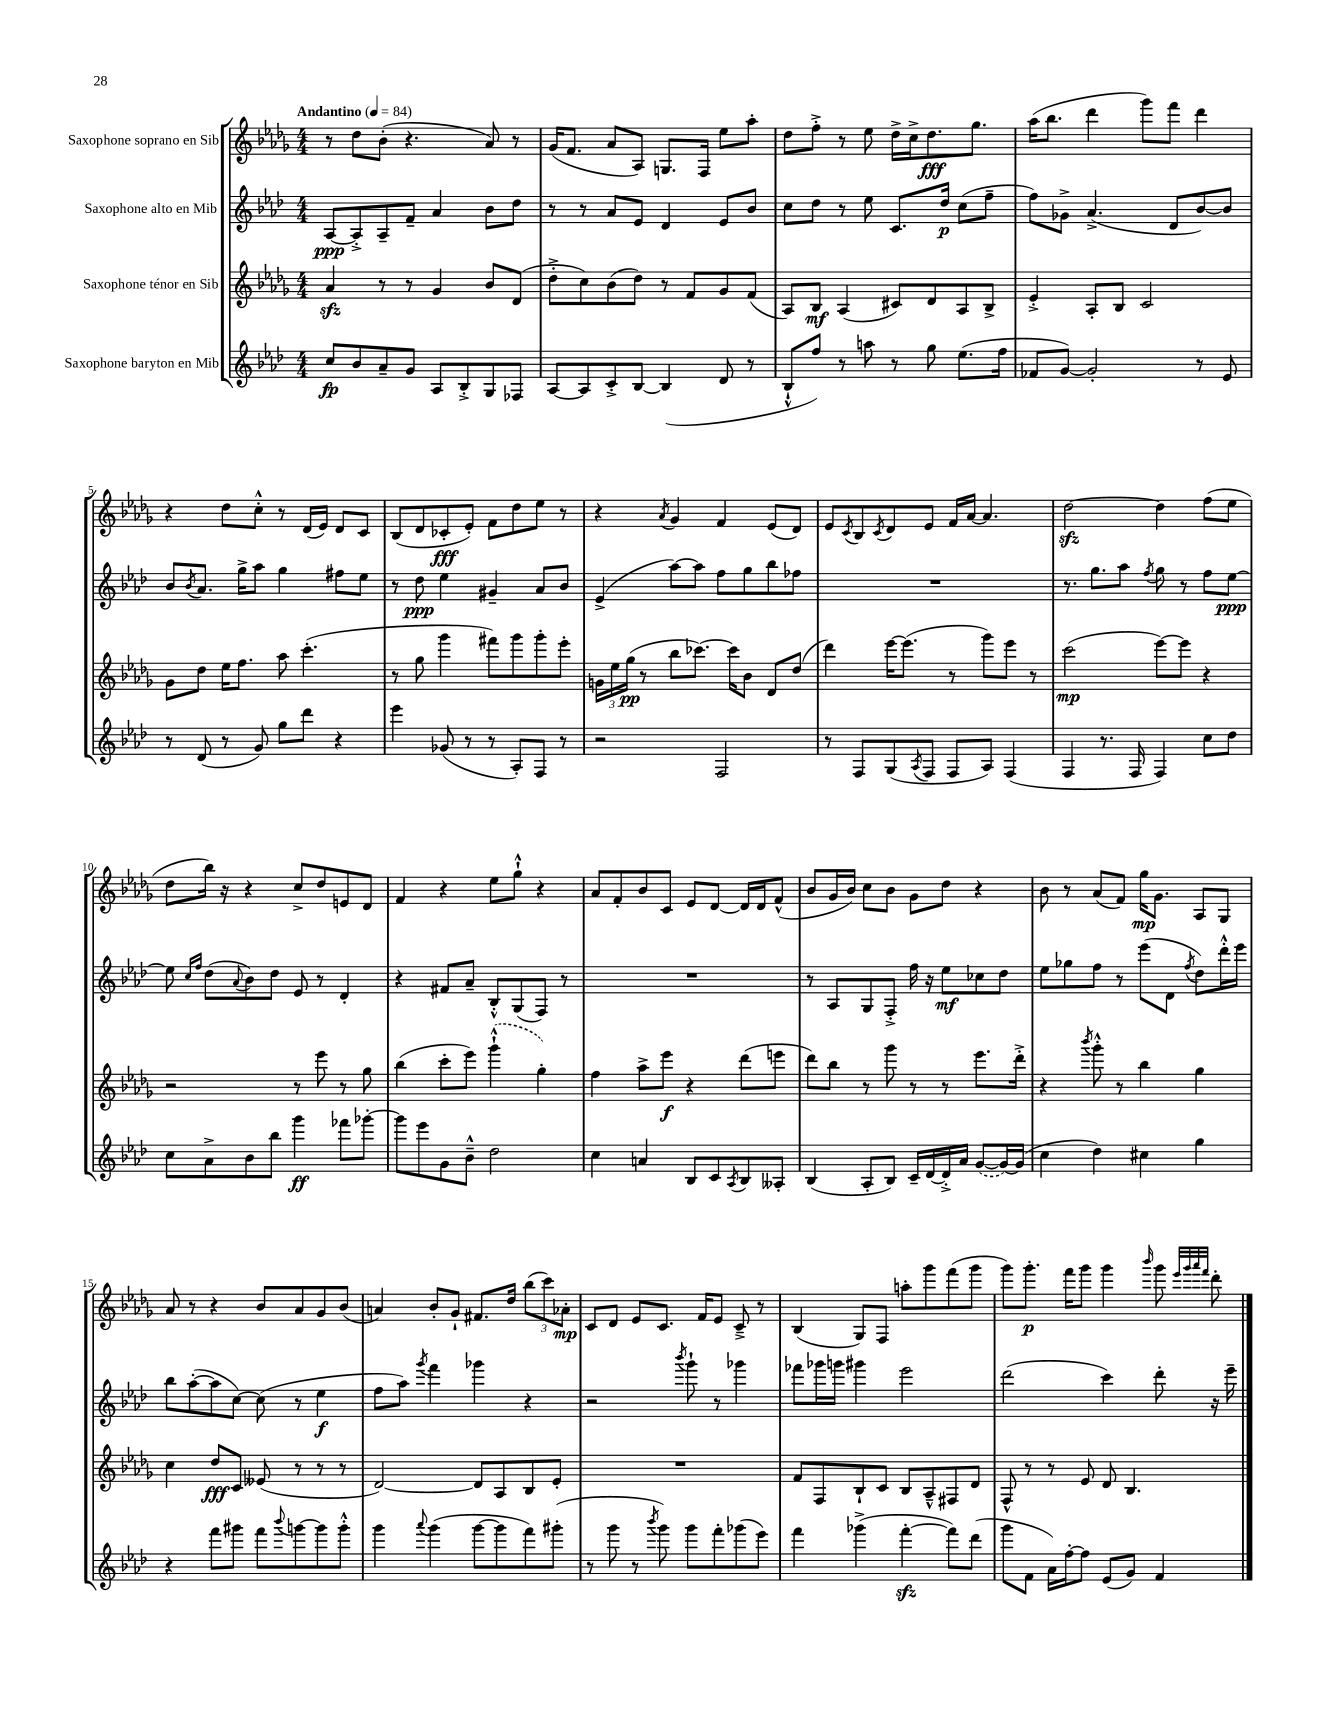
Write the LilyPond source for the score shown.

<<
\new StaffGroup <<
\new Staff = "s0" \with { instrumentName = "Saxophone soprano en Sib" } {
    \clef treble \key des \major \numericTimeSignature \time 4/4 \tempo "Andantino" 4 = 84
    r8 des''8 bes'8-.( r4. aes'8) r8 |
    ges'16( f'8. aes'8 aes8) g8. f16 ees''8 aes''8-. |
    des''8 f''8-.-> r8 ees''8 des''16-> c''16-> des''8.\fff ges''8. |
    aes''16( bes''8. des'''4 ges'''8) f'''8 des'''4 |
    r4 des''8 c''8-.-^ r8 des'16( ees'16) des'8 c'8 |
    bes8( des'8 ces'8-.\fff ees'8-.) f'8 des''8 ees''8 r8 |
    r4 \acciaccatura { aes'8 } ges'4 f'4 ees'8( des'8) |
    ees'8 \acciaccatura { c'8 } bes8 \acciaccatura { c'8 } des'8 ees'8 f'16 aes'16~ aes'4. |
    des''2~\sfz des''4 f''8( ees''8 |
    des''8 bes''16) r16 r4 c''8-> des''8 e'8 des'8 |
    f'4 r4 ees''8 ges''8-!-^ r4 |
    aes'8 f'8-. bes'8 c'8 ees'8 des'8~ des'16 des'16 f'8-^( |
    bes'8 ges'16 bes'16) c''8 bes'8 ges'8 des''8 r4 |
    bes'8 r8 aes'8( f'8) ges''16\mp ges'8. aes8 ges8 |
    aes'8 r8 r4 bes'8 aes'8 ges'8 bes'8( |
    a'4) bes'8-. ges'8-! fis'8. des''16 \tuplet 3/2 { bes''8( c'''8) aes'8-.\mp } |
    c'8 des'8 ees'8 c'8. f'16 ees'8 c'8---> r8 |
    bes4( ges8) f8 a''8-. ges'''8 f'''8( ges'''8 |
    ges'''8) ges'''8.-.\p f'''16 ges'''8 ges'''4 \grace { bes'''16 } ges'''8 \grace { ees'''32 ges'''32 aes'''32 f'''32 } des'''8-. \bar "|." |
}
\new Staff = "s1" \with { instrumentName = "Saxophone alto en Mib" } {
    \clef treble \key aes \major \numericTimeSignature \time 4/4
    aes8~\ppp aes8-.-> aes8-- f'8-- aes'4 bes'8 des''8 |
    r8 r8 aes'8 ees'8 des'4 ees'8 bes'8 |
    c''8 des''8 r8 ees''8 c'8. des''16\p c''8( f''8-- |
    f''8) ges'8-> aes'4.->( des'8 bes'8~) bes'8 |
    bes'8 \acciaccatura { bes'8 } aes'8. g''16-> aes''8 g''4 fis''8 ees''8 |
    r8 des''8\ppp ees''4 gis'4-- aes'8 bes'8 |
    ees'4->( aes''8~) aes''8 f''8 g''8 bes''8 fes''8 |
    R1 |
    r8. g''8. aes''8 \acciaccatura { f''8 } g''8 r8 f''8 ees''8~\ppp |
    ees''8 \grace { c''16 f''16 } des''8( \appoggiatura { aes'8 } bes'8) des''8 ees'8 r8 des'4-. |
    r4 fis'8 aes'8-- bes8-.-^ g8( f8) r8 |
    R1 |
    r8 aes8 g8 f8-.-> f''16 r16 ees''8\mf ces''8 des''8 |
    ees''8 ges''8 f''8 r8 ees'''8( des'8 \acciaccatura { f''8 } des''8) des'''16-.-^ ees'''16 |
    bes''8 aes''8~-.( aes''8 c''8~) c''8( r8 ees''4\f |
    f''8 aes''8) \acciaccatura { g'''8 } f'''4 ges'''4 r4 |
    r2 \acciaccatura { bes'''8 } g'''8-! r8 ges'''4 |
    fes'''8 ges'''16 g'''16 gis'''4 ees'''2 |
    des'''2( c'''4) des'''8-. r16 ees'''16-- \bar "|." |
}
\new Staff = "s2" \with { instrumentName = "Saxophone ténor en Sib" } {
    \clef treble \key des \major \numericTimeSignature \time 4/4
    aes'4\sfz r8 r8 ges'4 bes'8 des'8( |
    des''8-.-> c''8) bes'8( des''8) r8 f'8 ges'8 f'8( |
    aes8) bes8\mf aes4( cis'8) des'8 aes8 bes8-> |
    ees'4-.-> aes8-. bes8 c'2 |
    ges'8 des''8 ees''16 f''8. aes''8 c'''4.-.( |
    r8 ges''8 ges'''4 fis'''8) ges'''8 ges'''8-. ees'''8-. |
    \tuplet 3/2 { g'16 ees''16 ges''16\pp( } r8 bes''8 ces'''8.~) ces'''16 bes'8 des'8 des''8( |
    des'''4) ees'''16~ ees'''8.( r8 ges'''8) ees'''8 r8 |
    c'''2\mp( ees'''8~) ees'''8 r4 |
    r2 r8 ees'''8 r8 ges''8 |
    bes''4( c'''8-. ees'''8) \once \slurDashed ges'''4-!-^( ges''4-.) |
    f''4 aes''8-> ees'''8\f r4 des'''8( e'''8 |
    des'''8) bes''8 r8 ges'''8 r8 r8 ees'''8. des'''16-.-> |
    r4 \acciaccatura { bes'''8 } ges'''8-.-^ r8 bes''4 ges''4 |
    c''4 des''8\fff c'8 eeses'8( r8 r8 r8 |
    des'2~) des'8 aes8 bes8 ees'8-. |
    R1 |
    f'8 f8 bes8-! c'8 bes8 aes8---^ fis8 des'8 |
    f8-^ r8 r8 ees'8 des'8 bes4. \bar "|." |
}
\new Staff = "s3" \with { instrumentName = "Saxophone baryton en Mib" } {
    \clef treble \key aes \major \numericTimeSignature \time 4/4
    c''8\fp bes'8 aes'8-- g'8 aes8 bes8-.-> g8 fes8 |
    aes8~ aes8 c'8-.-> bes8~ bes4( des'8 r8 |
    bes8-!-^ f''8) r8 a''8 r8 g''8 ees''8.( f''16 |
    fes'8 g'8~) g'2-. r8 ees'8 |
    r8 des'8( r8 g'8) g''8 des'''8 r4 |
    ees'''4 ges'8( r8 r8 aes8-.) f8 r8 |
    r2 f2 |
    r8 f8 g8( \acciaccatura { aes8 } f8 f8 aes8) f4( |
    f4 r8. f16 f4) c''8 des''8 |
    c''8 aes'8-> bes'8 bes''8 g'''4\ff fes'''8 ges'''8~-. |
    ges'''8 ees'''8 g'8 bes'8---^ des''2 |
    c''4 a'4 bes8 c'8 \acciaccatura { aes8 } bes8 aeses8-. |
    bes4( aes8-. bes8) c'16-- des'16~ des'16-.-> aes'16 \once \slurDashed g'8~( g'16~) g'16( |
    c''4 des''4) cis''4 g''4 |
    r4 f'''8 gis'''8 f'''8 \appoggiatura { bes'''8 } g'''8~ g'''8 g'''8-.-^ |
    g'''4 \appoggiatura { aes'''8 } g'''4( g'''8~ g'''8 f'''8) gis'''8-.( |
    r8 g'''8 r8 \acciaccatura { bes'''8 } g'''8) g'''8 f'''8-. ges'''8( ees'''8) |
    f'''4 ges'''4->( f'''4~-.\sfz f'''8) des'''8( |
    g'''8 f'8 aes'16) f''16~-. f''8 ees'8( g'8) f'4 \bar "|." |
}
>>
>>
